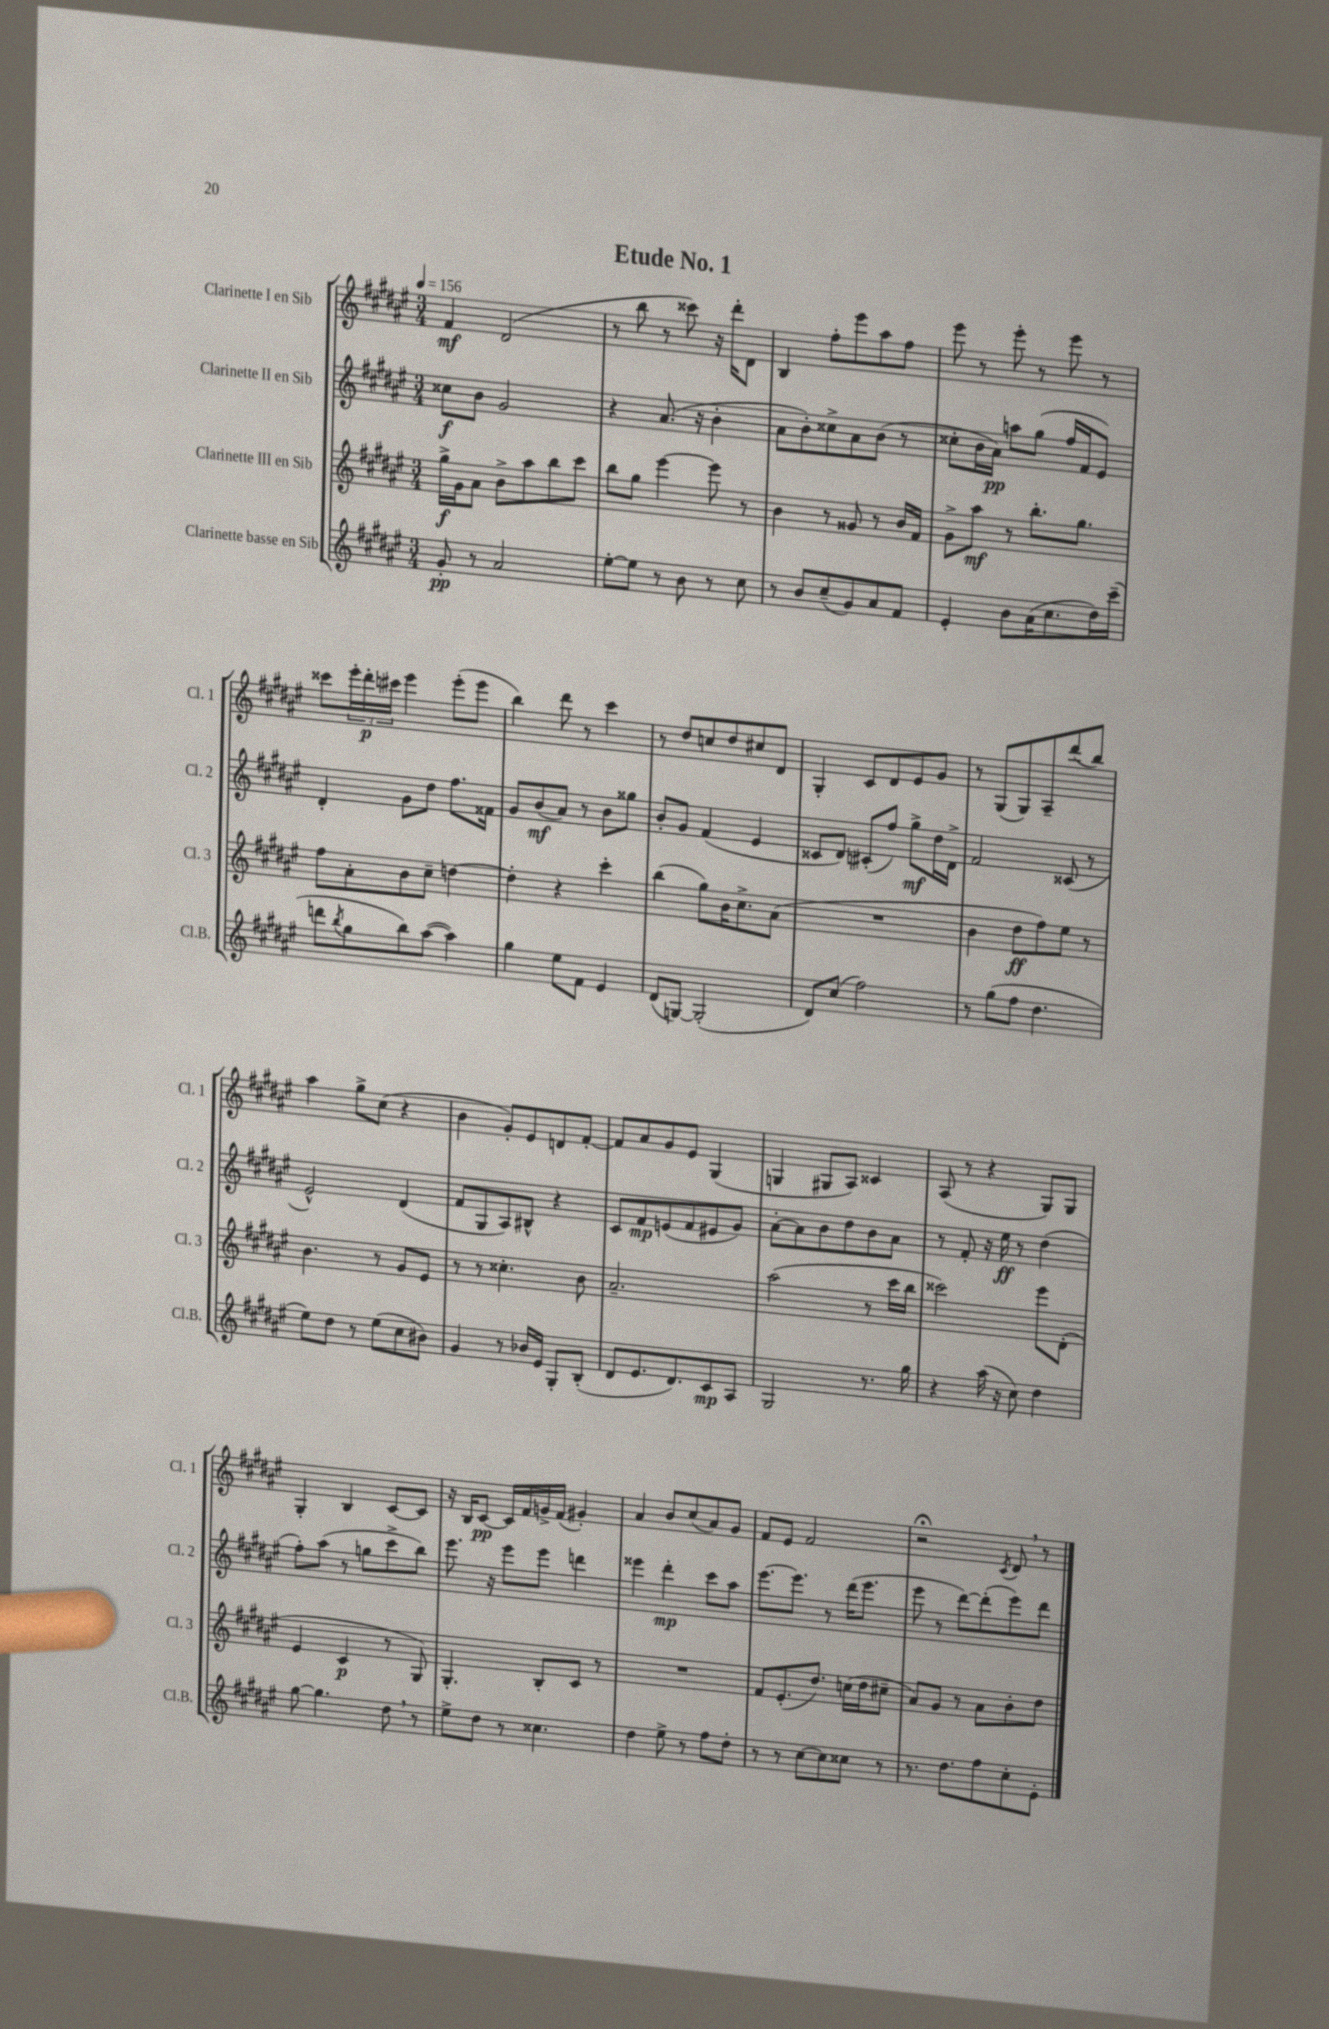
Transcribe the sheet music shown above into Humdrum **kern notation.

**kern	**dynam	**kern	**dynam	**kern	**dynam	**kern	**dynam
*part4	*part4	*part3	*part3	*part2	*part2	*part1	*part1
*staff4	*staff4	*staff3	*staff3	*staff2	*staff2	*staff1	*staff1
*I"Clarinette basse en Sib	*	*I"Clarinette III en Sib	*	*I"Clarinette II en Sib	*	*I"Clarinette I en Sib	*
*I'Cl.B.	*	*I'Cl. 3	*	*I'Cl. 2	*	*I'Cl. 1	*
*clefG2	*	*clefG2	*	*clefG2	*	*clefG2	*
*k[f#c#g#d#a#e#]	*	*k[f#c#g#d#a#e#]	*	*k[f#c#g#d#a#e#]	*	*k[f#c#g#d#a#e#]	*
*M3/4	*	*M3/4	*	*M3/4	*	*M3/4	*
*MM156	*	*MM156	*	*MM156	*	*MM156	*
=1	=1	=1	=1	=1	=1	=1	=1
8g#'/	pp	16gg#^\LL	f	8cc##X\L	f	4f#/	mf
.	.	16g#\J	.	.	.	.	.
8r	.	8a#\J	.	8b\J	.	.	.
2a#/	.	8b^\L	.	2g#/	.	(2d#/	.
.	.	8aa#\	.	.	.	.	.
.	.	8bb\	.	.	.	.	.
.	.	8ccc#\J	.	.	.	.	.
=2	=2	=2	=2	=2	=2	=2	=2
[8ee#'\L	.	8bb\L	.	4r	.	8r	.
8ee#\J]	.	8gg#\J	.	.	.	8bb\	.
8r	.	[4eee#\	.	(8.a#/	.	8r	.
8b\	.	.	.	.	.	8ccc##X\)	.
.	.	.	.	16r	.	.	.
8r	.	8eee#\]	.	4b'\	.	16r	.
.	.	.	.	.	.	16ddd#'\KL	.
8cc#\	.	8r	.	.	.	8d#\J	.
=3	=3	=3	=3	=3	=3	=3	=3
8r	.	4b\	.	8a#\L	.	4B/	.
8b/L	.	.	.	8b'\)	.	.	.
(8cc#~/	.	8r	.	8cc##X^\	.	8ff#'\L	.
8g#/)	.	8g##X/	.	8a#\	.	8eee#\	.
8a#/	.	8r	.	(8b\J	.	8aa#\	.
8f#/J	.	16b/LL	.	8r	.	8ff#\J	.
.	.	16f#/JJ	.	.	.	.	.
=4	=4	=4	=4	=4	=4	=4	=4
4e#'/	.	8g#^\L	.	8cc##X'\L	.	8eee#\	.
.	.	8aa#\J	mf	16b\L	.	8r	.
.	.	.	.	16a#\JJ)	pp	.	.
8b\L	.	8r	.	8aan\L	.	8eee#'\	.
(16a#\K	.	8.bb'\L	.	(8gg#\J	.	8r	.
8.cc#\	.	.	.	.	.	.	.
.	.	.	.	16ff#/LL	.	8eee#\	.
.	.	8.gg#\J	.	16f#/J	.	.	.
16dd#\L)	.	.	.	8e#/J)	.	8r	.
(16ccc#~\JJ	.	.	.	.	.	.	.
!!LO:LB:g=z
=5	=5	=5	=5	=5	=5	=5	=5
8dddn\L	.	8ff#\L	.	4d#'/	.	8ccc##X\L	.
8qbb/	.	.	.	.	.	.	.
8gg#\	.	8a#'\	.	.	.	24eee#'\L	.
.	.	.	.	.	.	24ddd#'\	p
.	.	.	.	.	.	24ccc#X\JJ	.
8bb\)	.	8b\	.	8g#\L	.	4eee#\	.
([8aa#\J	.	8cc#~\J	.	8dd#\J	.	.	.
4aa#\])	.	[4ddn\	.	8.ff#\L	.	(8eee#'\L	.
.	.	.	.	.	.	8eee#\J	.
.	.	.	.	16f##X\Jk	.	.	.
=6	=6	=6	=6	=6	=6	=6	=6
4gg#\	.	4dd'\]	.	8g#/L	.	4bb\)	.
.	.	.	.	(8b/	mf	.	.
8ee#\L	.	4r	.	8a#/J)	.	8ddd#\	.
8f#\J	.	.	.	8r	.	8r	.
4e#/	.	4ccc#'\	.	8b\L	.	4ccc#\	.
.	.	.	.	8gg##X\J	.	.	.
=7	=7	=7	=7	=7	=7	=7	=7
(8d#/L	.	(4bb\	.	8b'/L	.	8r	.
[8Gn/J)	.	.	.	8g#/J	.	8dd#/L	.
(2G'/]	.	8gg#\L)	.	(4f#/	.	8ccn/	.
.	.	16b\K	.	.	.	8dd#/	.
.	.	8.cc#^\	.	.	.	.	.
.	.	.	.	4e#/	.	8cc#X/	.
.	.	(8a#\J	.	.	.	8d#/J	.
=8	=8	=8	=8	=8	=8	=8	=8
8d#/L)	.	2.r	.	8c##X/L	.	4G#'/	.
(8cc#/J	.	.	.	8d#/J)	.	.	.
2ff#\)	.	.	.	(8c#X'/L	.	8c#/L	.
.	.	.	.	8ff#/J)	.	8d#/	.
.	.	.	.	8gg#^\L	mf	8e#/	.
.	.	.	.	16dd#\L	.	8g#/J	.
.	.	.	.	16d#^\JJ	.	.	.
=9	=9	=9	=9	=9	=9	=9	=9
8r	.	4b\	.	2f#/	.	8r	.
(8gg#\L	.	.	.	.	.	(8G#/L	.
8ff#\J	.	8dd#\L	ff	.	.	8G#/)	.
4.dd#\	.	8ff#\)	.	.	.	8A#~/	.
.	.	8ee#\J	.	(8c##X/	.	(8ddd#/	.
.	.	8r	.	8r	.	8bb/J)	.
!!LO:LB:g=z
=10	=10	=10	=10	=10	=10	=10	=10
8ee#\L)	.	4.b\	.	2e#^^/)	.	4aa#\	.
8dd#\J	.	.	.	.	.	.	.
8r	.	.	.	.	.	8gg#^\L	.
(8ee#\L	.	8r	.	.	.	(8cc#\J	.
8cc#\	.	8g#/L	.	(4d#/	.	4r	.
8b#X\J)	.	8e#/J	.	.	.	.	.
=11	=11	=11	=11	=11	=11	=11	=11
4g#/	.	8r	.	8f#/L	.	4b\	.
.	.	8r	.	8G#/	.	.	.
8r	.	4.cc##X'\	.	8A#/)	.	8g#'/L)	.
16b-X/LL	.	.	.	8B#X^^/J	.	8e#/	.
16e#/JJ	.	.	.	.	.	.	.
8G#'/L	.	.	.	4r	.	8dn/	.
(8B'/J	.	8b\	.	.	.	[8f#'/J	.
=12	=12	=12	=12	=12	=12	=12	=12
8d#/L	.	2.a#~/	.	8c#/L	.	8f#/L]	.
8.e#/	.	.	.	8f#/	mp	8a#/	.
.	.	.	.	(8en/	.	8g#/	.
8.d#/)	.	.	.	.	.	.	.
.	.	.	.	8f#/	.	8e#/J	.
8c#/	mp	.	.	8e#X/	.	(4G#/	.
8A#/J	.	.	.	8g#/J)	.	.	.
=13	=13	=13	=13	=13	=13	=13	=13
2G#/	.	(2aa#\	.	[8a#'\L	.	4Gn/	.
.	.	.	.	8a#\]	.	.	.
.	.	.	.	8b\	.	8G#X/L	.
.	.	.	.	8dd#\	.	8A#/J)	.
8.r	.	8r	.	8b\	.	4c##X/	.
.	.	16ccc#\LL	.	8a#\J	.	.	.
16gg#\	.	16bb\JJ	.	.	.	.	.
=14	=14	=14	=14	=14	=14	=14	=14
4r	.	2ccc##X\)	.	8r	.	(8A#/	.
.	.	.	.	8f#'/	.	8r	.
(16aa#\	.	.	.	16r	.	4r	.
16r	.	.	.	16ee#\	ff	.	.
8cc#\)	.	.	.	8r	.	.	.
4dd#\	.	8eee#\L	.	(4dd#\	.	8G#/L)	.
.	.	(8d#'\J	.	.	.	8G#/J	.
!!LO:LB:g=z
=15	=15	=15	=15	=15	=15	=15	=15
[8gg#\	.	4e#/	.	8ff#'\L)	.	4G#'/	.
4.gg#\]	.	.	.	(8aa#\J	.	.	.
.	.	4c#/	p	8r	.	4B/	.
.	.	.	.	8ggn\L	.	.	.
8dd#,\	.	8r	.	8ccc#^\	.	[8c#/L	.
8r	.	8G#/)	.	8bb\J)	.	8c#/J]	.
=16	=16	=16	=16	=16	=16	=16	=16
8ee#^\L	.	4.G#'/	.	8.eee#\	.	16r	.
.	.	.	.	.	.	16B/KL	.
8dd#\J	.	.	.	.	.	[8c#/J	pp
.	.	.	.	16r	.	.	.
8r	.	.	.	8eee#\L	.	16c#/LL]	.
.	.	.	.	.	.	16f#/	.
4.cc##X\	.	8B'/L	.	8eee#\J	.	16gn^/	.
.	.	.	.	.	.	(16f#/JJ	.
.	.	8c#/J	.	4dddn\	.	4g#X'/)	.
.	.	8r	.	.	.	.	.
=17	=17	=17	=17	=17	=17	=17	=17
4dd#\	.	2.r	.	4eee##X\	.	4a#/	.
8ee#^\	.	.	.	4ddd#'\	mp	8b/L	.
8r	.	.	.	.	.	(8cc#/	.
8ff#\L	.	.	.	8ccc#\L	.	8a#/)	.
8dd#'\J	.	.	.	8aa#\J	.	8g#/J	.
=18	=18	=18	=18	=18	=18	=18	=18
8r	.	8f#/L	.	[8.eee#\L	.	8f#/L	.
8r	.	(8.e#'/	.	.	.	8e#/J	.
.	.	.	.	8.eee#\J]	.	.	.
[8cc#\L	.	.	.	.	.	2f#/	.
.	.	8.dd#/J)	.	.	.	.	.
8cc#\]	.	.	.	8r	.	.	.
8cc##X\J	.	(16ccn\LL	.	(16ddd#\KL	.	.	.
.	.	16dd#\J	.	8.eee#\J	.	.	.
8r	.	8cc#X~\J	.	.	.	.	.
=19	=19	=19	=19	=19	=19	=19	=19
8.r	.	8a#/L)	.	8eee#\	.	2r;<	.
.	.	8g#/J	.	8r	.	.	.
8.dd#\L	.	.	.	.	.	.	.
.	.	8r	.	[8ddd#\L)	.	.	.
8ff#\	.	8a#\L	.	(8ddd#'\]	.	.	.
.	.	.	.	.	.	8qc#/	.
8cc#'\	.	8b'\	.	8eee#\)	.	8d#,/	.
8e#'\J	.	8dd#\J	.	8ddd#\J	.	8r	.
==	==	==	==	==	==	==	==
*-	*-	*-	*-	*-	*-	*-	*-
